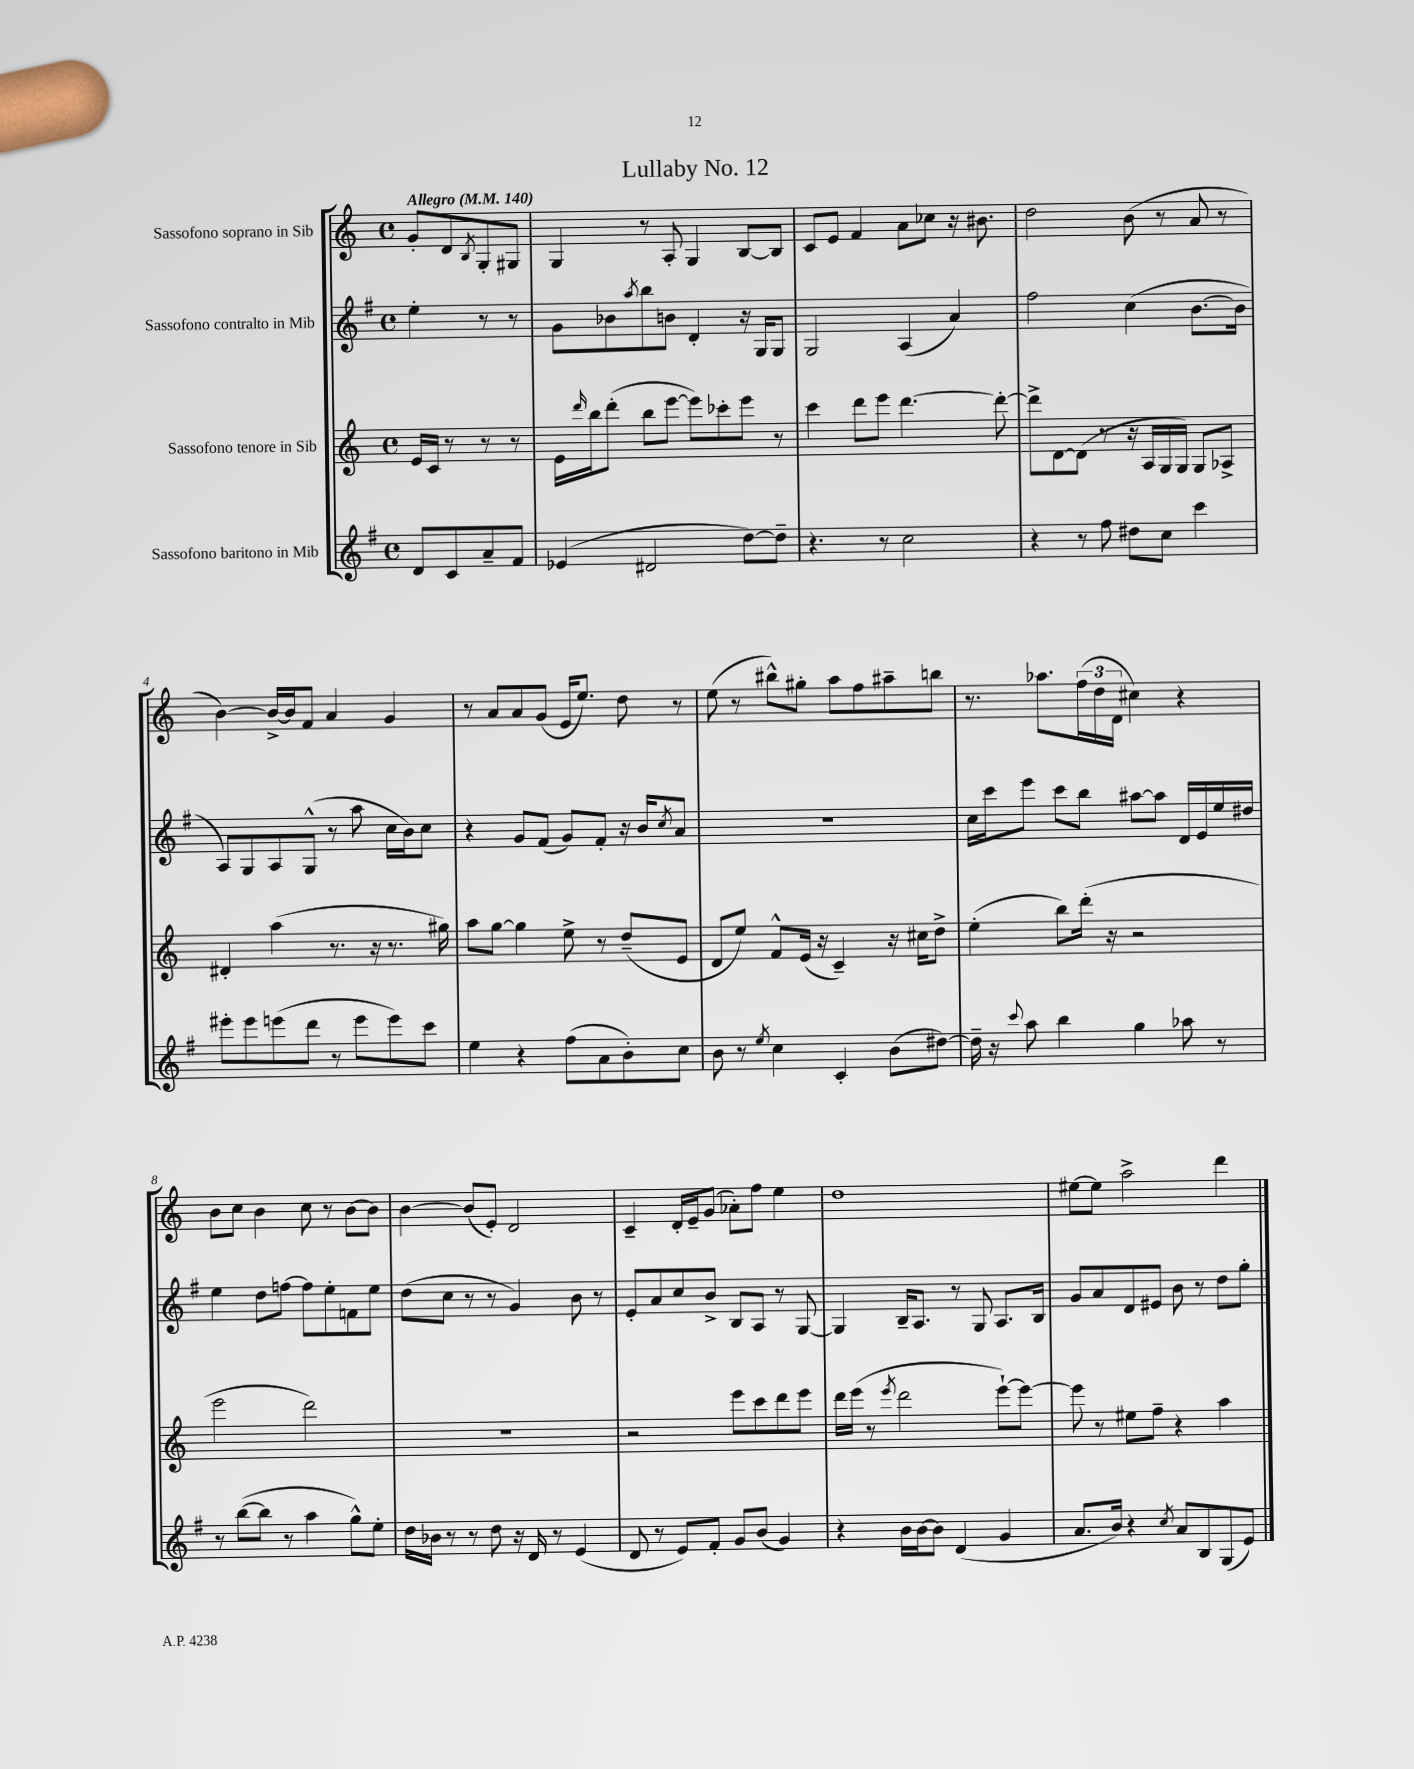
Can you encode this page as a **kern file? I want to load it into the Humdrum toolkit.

**kern	**kern	**kern	**kern
*part4	*part3	*part2	*part1
*staff4	*staff3	*staff2	*staff1
*I"Sassofono baritono in Mib	*I"Sassofono tenore in Sib	*I"Sassofono contralto in Mib	*I"Sassofono soprano in Sib
*clefG2	*clefG2	*clefG2	*clefG2
*k[f#]	*k[]	*k[f#]	*k[]
*M4/4	*M4/4	*M4/4	*M4/4
*met(c)	*met(c)	*met(c)	*met(c)
*MM140	*MM140	*MM140	*MM140
=	=	=	=
!	!	!	!LO:TX:a:B:t=Allegro
8d/L	16e/LL	4ee'\	8g'/L
.	16c/JJ	.	.
8c/	8r	.	8d/
.	.	.	8qB/
8a~/	8r	8r	8G'/
8f#/J	8r	8r	8G#X/J
=1	=1	=1	=1
(4e-X/	16e\LL	8g\L	4G/
.	16qqddd/	.	.
.	16bb\J	.	.
.	(8ddd'\J	8b-X\	.
.	.	8qaa/	.
2d#X/	8bb\L	8bb\	8r
.	[8eee\J	8bn\J	8A'/
.	8eee\L])	4d'/	4G/
.	8ccc-X'\	.	.
[8dd\L)	8eee\J	16r	[8B/L
.	.	16G/KL	.
8dd~\J]	8r	8G/J	8B/J]
=2	=2	=2	=2
4.r	4ccc\	2G/	8c/L
.	.	.	8e/J
.	8ddd\L	.	4f/
8r	8eee\J	.	.
2cc\	[4.ddd\	(4A/	8a\L
.	.	.	8cc-X\J
.	.	4a/)	16r
.	.	.	8.b#X\
.	8ddd'\_	.	.
=3	=3	=3	=3
4r	8ddd^\L]	2ff#\	2dd\
.	[8d\	.	.
8r	(8d\J]	.	.
8ff#\	8r	.	.
8dd#X\L	16r	(4cc\	(8b\
.	16A/LL	.	.
8cc\J	16G/	.	8r
.	16G/JJ)	.	.
4ccc\	8G/L	[8.b\L	8a/
.	8A-X^/J	.	8r
.	.	16b\Jk]	.
!!LO:LB:g=z
=4	=4	=4	=4
8eee#X'\L	4d#X'/	8A/L)	[4b\)
8eee#\	.	8G/	.
(8eeen\	(4aa\	8A/	16b^/LL_
.	.	.	16b/J]
8ddd\J	.	(8G^^/J	8f/J
8r	8.r	8r	4a/
8eee\L	.	8aa\	.
.	16r	.	.
8eee\)	8.r	16cc\LL	4g/
.	.	16b\J)	.
8ccc\J	.	8cc\J	.
.	16gg#X\)	.	.
=5	=5	=5	=5
4ee\	8aa\L	4r	8r
.	[8gg\J	.	8a/L
4r	4gg\]	8g/L	8a/
.	.	(8f#/J	(8g/J
(8ff#\L	8ee^\	8g/L)	16e/KL
.	.	.	8.ee/J)
8a\	8r	8f#'/J	.
8b'\)	(8dd~/L	16r	8dd\
.	.	16b/KL	.
.	.	8qcc/	.
8cc\J	8e/J	8a/J	8r
=6	=6	=6	=6
8b\	8d/L	1r	(8ee\
8r	8ee/J)	.	8r
8qee/	.	.	.
4cc\	8f^^/L	.	8bb#X^^\L)
.	(16e/Jk	.	8gg#X'\J
.	16r	.	.
4c'/	4c~/)	.	8aa\L
.	.	.	8ff\
(8b\L	16r	.	8aa#X~\
.	16cc#X\KL	.	.
[8dd#X\J)	8dd^\J	.	8bbn\J
=7	=7	=7	=7
16dd#~\]	(4ee'\	16cc\LL	8.r
16r	.	16ccc\J	.
8qqccc/	.	.	.
8aa\	.	8eee\J	.
.	.	.	8.aa-X\L
4bb\	8bb\L)	8ccc\L	.
.	(16ddd'\Jk	8bb\J	(24ff\L
.	.	.	24dd\
.	16r	.	.
.	.	.	24d\JJ
4gg\	2r	[8aa#X\L	4cc#X\)
.	.	8aa#\J]	.
8aa-X\	.	16d/LL	4r
.	.	16e/	.
8r	.	16ee/	.
.	.	16dd#X/JJ	.
!!LO:LB:g=z
=8	=8	=8	=8
8r	2eee\	4ee\	8b\L
([8bb\L	.	.	8cc\J
8bb\J]	.	8dd\L	4b\
8r	.	[8ffn\J	.
4aa\	2ddd\)	8ff\L]	8cc\
.	.	8ee'\	8r
8gg^^\L)	.	8fn\	[8b\L
8ee'\J	.	8ee\J	8b\J]
=9	=9	=9	=9
16dd\LL	1r	(8dd\L	[4b\
16b-X\JJ	.	.	.
8r	.	8cc\J	.
8r	.	8r	(8b/L]
8dd\	.	8r	8e'/J)
16r	.	4g/)	2d/
16d/	.	.	.
8r	.	.	.
(4e/	.	8b\	.
.	.	8r	.
=10	=10	=10	=10
8d/	2r	8e'/L	4c~/
8r	.	8a/	.
8e/L)	.	8cc/	16d'/LL
.	.	.	16e~/J
8f#'/J	.	8b^/J	(8g/J
8g/L	8eee\L	8B/L	8a-X'\L)
(8b/J	8ccc\	8A/J	8ff\J
4g/)	8ddd\	8r	4ee\
.	8eee\J	[8G/	.
=11	=11	=11	=11
4r	16ddd\LL	4G/]	1dd
.	(16eee\JJ	.	.
.	8r	.	.
.	8qeee/	.	.
16b\LL	2ddd\	16B~/KL	.
[16b\J	.	8.A/J	.
8b\J]	.	.	.
(4d/	.	8r	.
.	.	8G/	.
4g/	[8eee`\L)	8.A/L	.
.	8eee\J_	.	.
.	.	16B/Jk	.
=12	=12	=12	=12
8.a/L	8eee\]	8g/L	[8ee#X\L
.	8r	8a/	8ee#\J]
16b/Jk)	.	.	.
4r	8ee#X\L	8d/	2aa^\
.	8ff~\J	8e#X/J	.
8qcc/	.	.	.
8a/L	4r	8b\	.
8B/	.	8r	.
(8G/	4aa\	8dd\L	4ddd\
8e/J)	.	8gg'\J	.
==	==	==	==
*-	*-	*-	*-
